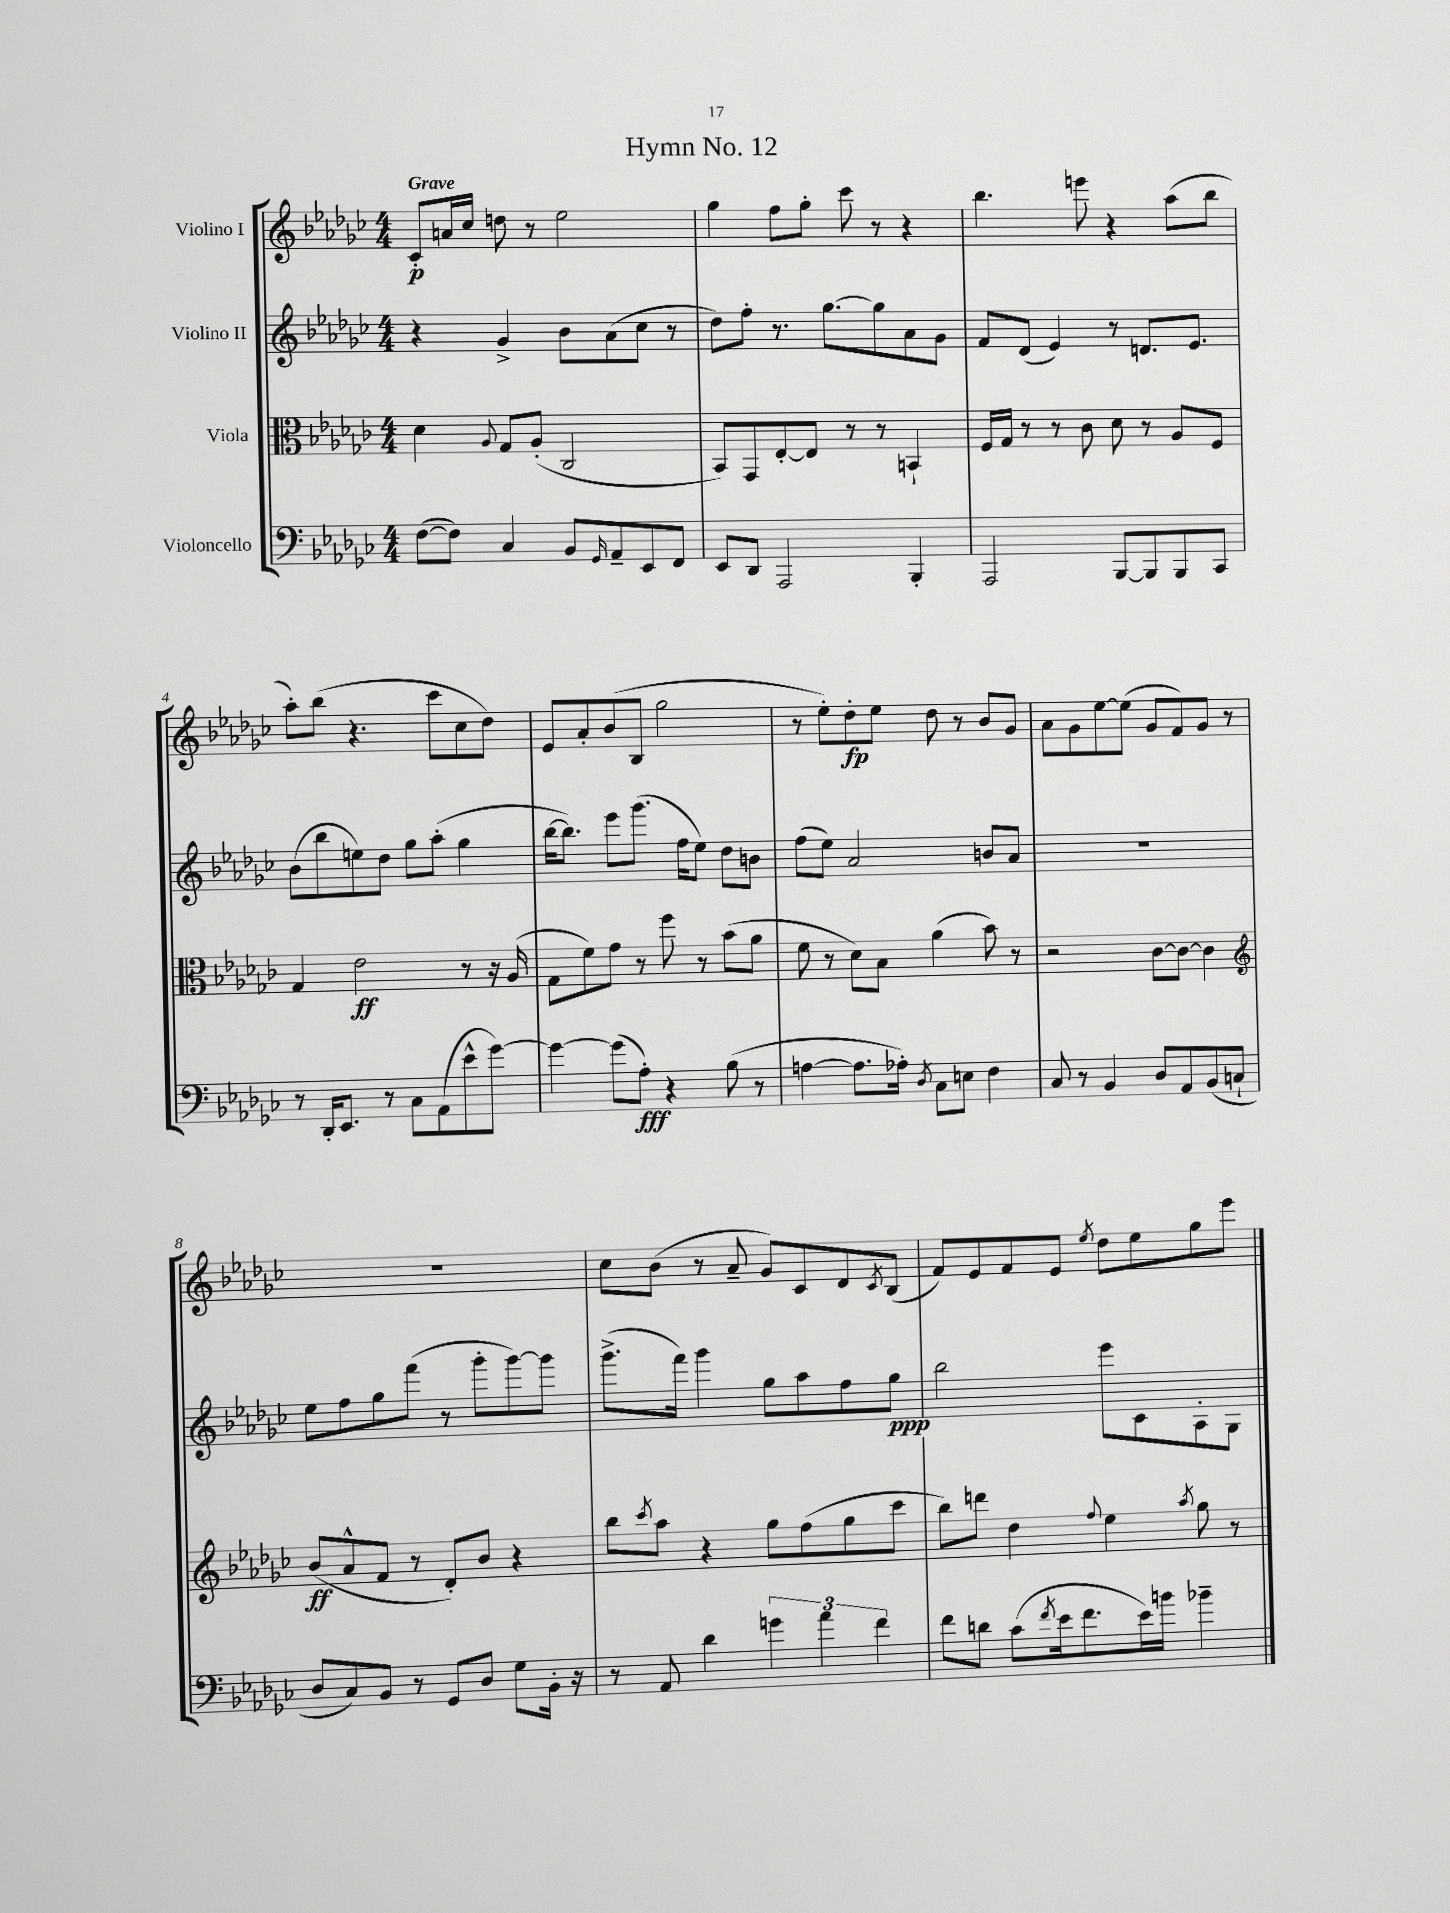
\header { title = "Hymn No. 12" }
<<
\new StaffGroup <<
\new Staff = "s0" \with { instrumentName = "Violino I" } {
    \clef treble \key ges \major \numericTimeSignature \time 4/4 \tempo "Grave"
    ces'8-.\p a'16 ces''16 d''8 r8 ees''2 |
    ges''4 f''8 ges''8-. ces'''8 r8 r4 |
    bes''4. e'''8 r4 aes''8( bes''8 |
    aes''8-.) bes''8( r4. ces'''8 ces''8 des''8) |
    ees'8 aes'8-. bes'8( bes8 ges''2 |
    r8 ees''8-.) des''8-.\fp ees''8 des''8 r8 bes'8 ges'8 |
    aes'8 ges'8 ees''8~ ees''8( ges'8 f'8) ges'8 r8 |
    R1 |
    ces''8 bes'8( r8 aes'8-- ges'8) ces'8 des'8 \acciaccatura { ces'8 } bes8( |
    f'8) ees'8 f'8 ees'8 \acciaccatura { ees''8 } des''8 ees''8 ges''8 ees'''8 \bar "|." |
}
\new Staff = "s1" \with { instrumentName = "Violino II" } {
    \clef treble \key ges \major \numericTimeSignature \time 4/4
    r4 ges'4-> bes'8 aes'8( ces''8 r8 |
    des''8) f''8-. r8. ges''8.~ ges''8 aes'8 ges'8 |
    f'8 des'8( ees'4) r8 d'8. ees'8. |
    bes'8( bes''8 e''8) des''8 ges''8 aes''8-.( ges''4 |
    bes''16~ bes''8.) ees'''8 ges'''8.( f''16 ees''8) des''8 b'8 |
    f''8( ees''8) aes'2 b'8 aes'8 |
    R1 |
    ees''8 f''8 ges''8 f'''8( r8 ges'''8-. ges'''8~) ges'''8 |
    ges'''8.->( f'''16) ges'''4 ges''8 aes''8 f''8 ges''8\ppp |
    bes''2 ees'''8 ces'8 aes8-. ges8 \bar "|." |
}
\new Staff = "s2" \with { instrumentName = "Viola" } {
    \clef alto \key ges \major \numericTimeSignature \time 4/4
    des'4 \appoggiatura { aes8 } ges8 aes8-.( ces2 |
    bes,8) ges,8 ees8~-. ees8 r8 r8 b,4-! |
    f16 ges16 r8 r8 ces'8 des'8 r8 aes8 f8 |
    ges4 ees'2\ff r8 r16 aes16( |
    ges8 f'8) ges'8 r8 f''8 r8 bes'8( aes'8 |
    f'8 r8 des'8) bes8 aes'4( bes'8) r8 |
    r2 ces'8~ ces'8~ ces'4 |
    \clef treble bes'8\ff( aes'8-^ f'8 r8 des'8-.) bes'8 r4 |
    bes''8 \acciaccatura { ces'''8 } aes''8 r4 ges''8 f''8( ges''8 ces'''8 |
    bes''8) d'''8 des''4 \appoggiatura { f''8 } ees''4 \acciaccatura { aes''8 } ges''8 r8 \bar "|." |
}
\new Staff = "s3" \with { instrumentName = "Violoncello" } {
    \clef bass \key ges \major \numericTimeSignature \time 4/4
    f8~( f8) ces4 bes,8 \grace { ges,16 } aes,8-- ees,8 f,8 |
    ees,8 des,8 aes,,2 bes,,4-. |
    aes,,2 bes,,8~ bes,,8 bes,,8 ces,8 |
    r8 des,16-. ees,8. r8 ces8 aes,8( ees'8-^ ges'8~) |
    ges'4~ ges'8( aes8-.\fff) r4 bes8( r8 |
    a4~ a8. aes16-.) \acciaccatura { des8 } ces8 e8 f4 |
    ces8 r8 bes,4 des8 aes,8 bes,8( c8-! |
    des8 ces8) bes,8 r8 ges,8 des8 ges8 bes,16-. r16 |
    r8 aes,8 des'4 \tuplet 3/2 { g'4 aes'4 f'4 } |
    f'8 d'8 ces'8( \acciaccatura { f'8 } ees'16 f'8. ees'16) b'16 bes'4-- \bar "|." |
}
>>
>>
